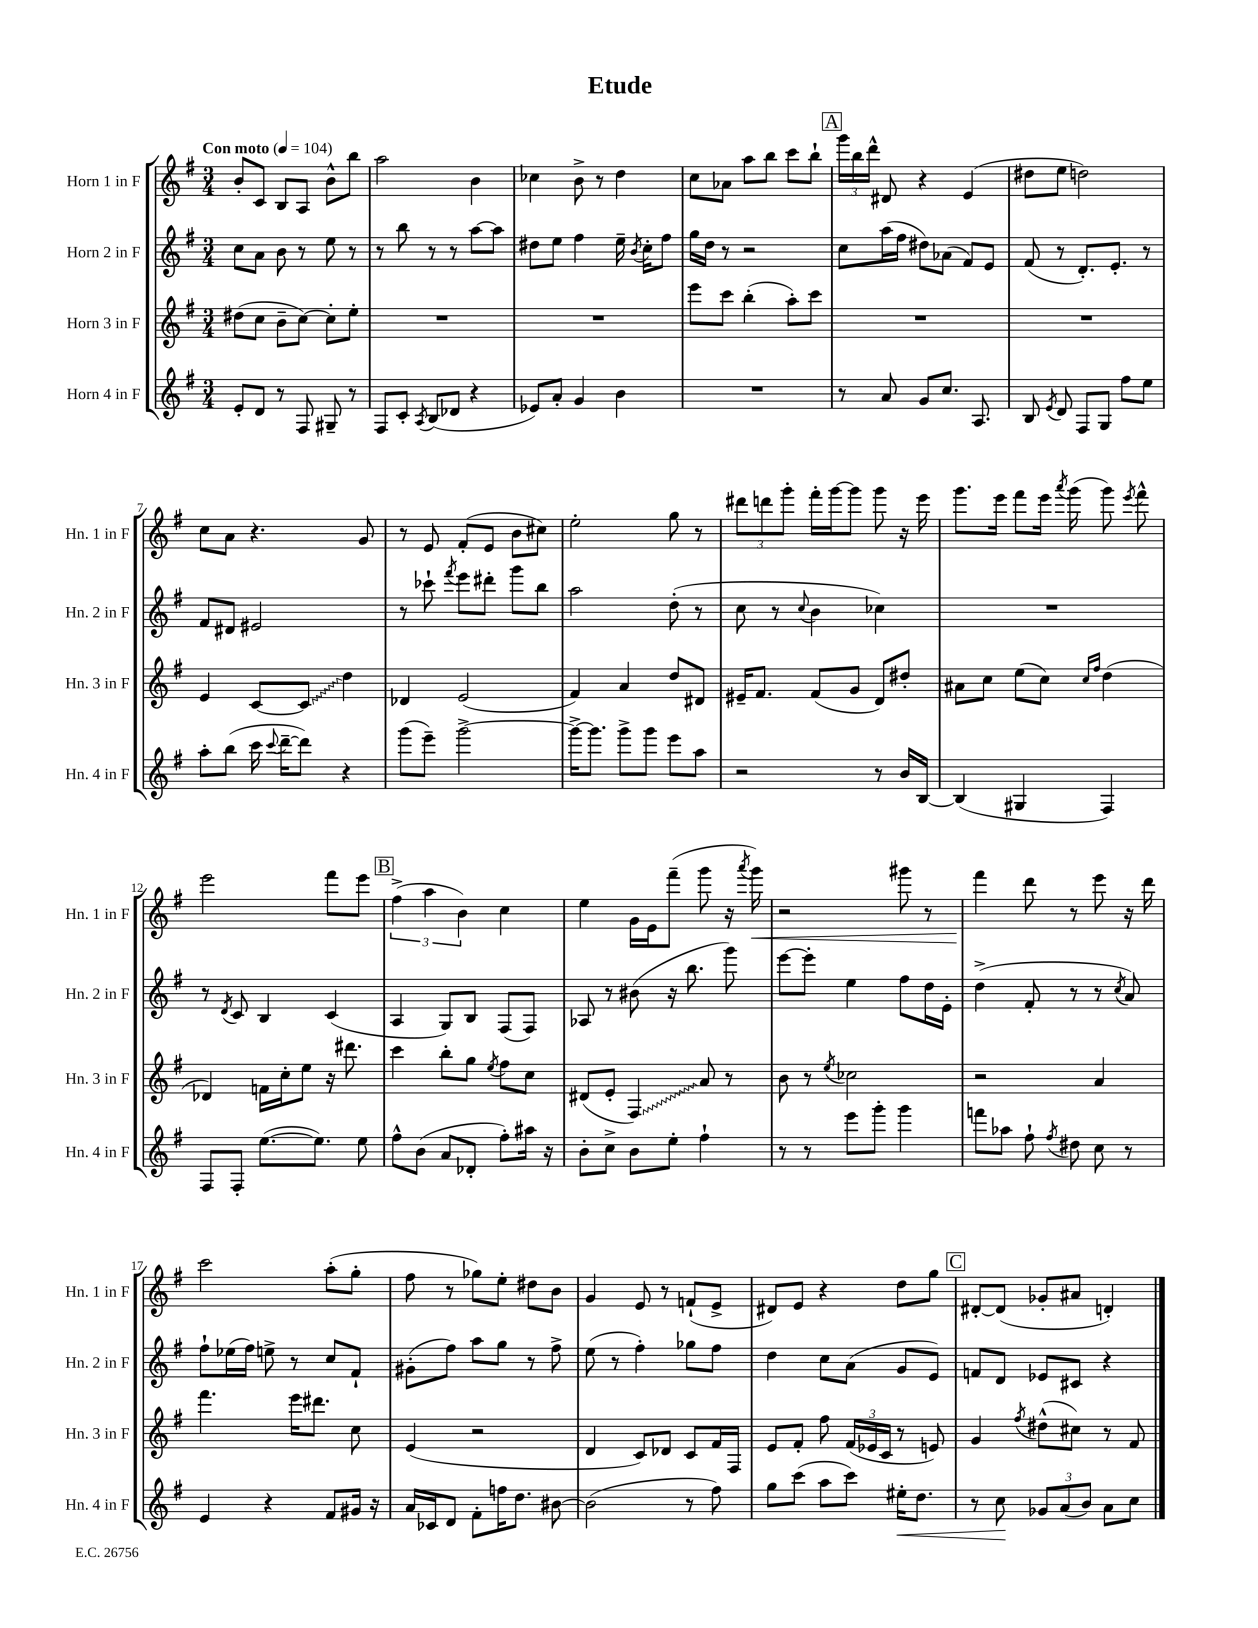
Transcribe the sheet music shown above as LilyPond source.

\header { title = "Etude" }
<<
\new StaffGroup <<
\new Staff = "s0" \with { instrumentName = "Horn 1 in F" shortInstrumentName = "Hn. 1 in F" } {
    \clef treble \key g \major \numericTimeSignature \time 3/4 \tempo "Con moto" 4 = 104
    \autoBeamOff b'8[-. c'8] b8[ a8] b'8[-^ b''8] |
    a''2 b'4 |
    ces''4 b'8-> r8 d''4 |
    c''8[ aes'8] a''8[ b''8] c'''8[ b''8]-! |
    \mark \markup { \box "A" } \tuplet 3/2 { g'''16[ b''16 d'''16]-^ } dis'8 r4 e'4( |
    dis''8[ e''8] d''2) |
    c''8[ a'8] r4. g'8 |
    r8 e'8 fis'8[-.( e'8] b'8[ cis''8]) |
    e''2-. g''8 r8 |
    \tuplet 3/2 { dis'''8[ d'''8 g'''8]-. } fis'''16[-. g'''16~ g'''8] g'''8 r16 e'''16 |
    g'''8.[ e'''16] fis'''8[ e'''16] \acciaccatura { a'''8 } g'''16( g'''8) \acciaccatura { e'''8 } fis'''8-^ |
    e'''2 fis'''8[ e'''8] |
    \mark \markup { \box "B" } \tuplet 3/2 { fis''4->( a''4 b'4) } c''4 |
    e''4 g'16[ e'16 fis'''8]--( g'''8 r16 \acciaccatura { a'''8 } g'''16\<) |
    r2 gis'''8 r8 |
    fis'''4\! d'''8 r8 e'''8 r16 d'''16 |
    c'''2 a''8[-.( g''8]-. |
    fis''8 r8 ges''8[) e''8]-. dis''8[ b'8] |
    g'4 e'8 r8 f'8[-!( e'8]-> |
    dis'8[) e'8] r4 d''8[ g''8] |
    \mark \markup { \box "C" } dis'8[~-. dis'8]( ges'8[-. ais'8] d'4-.) \bar "|." |
}
\new Staff = "s1" \with { instrumentName = "Horn 2 in F" shortInstrumentName = "Hn. 2 in F" } {
    \clef treble \key g \major \numericTimeSignature \time 3/4
    \autoBeamOff c''8[ a'8] b'8 r8 e''8 r8 |
    r8 b''8 r8 r8 a''8[~ a''8] |
    dis''8[ e''8] fis''4 e''16-- \acciaccatura { b'8 } c''16[-. fis''8] |
    g''16[ d''16] r8 r2 |
    \mark \markup { \box "A" } c''8[ a''16( fis''16] dis''8[) aes'8]( fis'8[) e'8] |
    fis'8( r8 d'8.[-.) e'8.]-. r8 |
    fis'8[ dis'8] eis'2 |
    r8 ces'''8-! \acciaccatura { fis'''8 } e'''8[ dis'''8]-. g'''8[ b''8] |
    a''2 d''8-.( r8 |
    c''8 r8 \appoggiatura { c''8 } b'4 ces''4) |
    R2. |
    r8 \acciaccatura { d'8 } c'8 b4 c'4( |
    \mark \markup { \box "B" } a4 g8[) b8] fis8[( fis8]) |
    aes8 r8 bis'8( r16 b''8. g'''8) |
    e'''8[~ e'''8]-. e''4 fis''8[ d''16 e'16]-. |
    d''4->( fis'8-. r8 r8 \acciaccatura { c''8 } a'8) |
    fis''8[-! ees''16( fis''16]) e''8-> r8 c''8[ fis'8]-! |
    gis'8[-.( fis''8]) a''8[ g''8] r8 fis''8-> |
    e''8( r8 fis''4-.) ges''8[ fis''8] |
    d''4 c''8[ a'8]( g'8[ e'8]) |
    \mark \markup { \box "C" } f'8[ d'8] ees'8[ cis'8] r4 \bar "|." |
}
\new Staff = "s2" \with { instrumentName = "Horn 3 in F" shortInstrumentName = "Hn. 3 in F" } {
    \clef treble \key g \major \numericTimeSignature \time 3/4
    \autoBeamOff dis''8[( c''8] b'8[-- c''8]~) c''8[-. e''8]-. |
    R2. |
    R2. |
    e'''8[ c'''8] b''4-.( a''8[-.) c'''8] |
    \mark \markup { \box "A" } R2. |
    R2. |
    e'4 c'8[~ \once \override Glissando.style = #'zigzag c'8]\glissando d''4 |
    des'4 e'2( |
    fis'4) a'4 d''8[ dis'8] |
    eis'16[-- fis'8.] fis'8[( g'8] d'8[) dis''8]-. |
    ais'8[ c''8] e''8[( c''8]) \grace { c''16[ fis''16] } d''4( |
    des'4) f'16[ c''16-. e''8] r16 dis'''8. |
    \mark \markup { \box "B" } c'''4 b''8[-. g''8] \acciaccatura { e''8 } fis''8[ c''8] |
    dis'8[( e'8]-. \once \override Glissando.style = #'zigzag fis4\glissando) a'8 r8 |
    b'8 r8 \acciaccatura { e''8 } ces''2 |
    r2 a'4 |
    fis'''4. e'''16[ dis'''8.] c''8 |
    e'4( r2 |
    d'4 c'8[) des'8] c'8[ fis'16 fis16] |
    e'8[ fis'8]-. fis''8 \tuplet 3/2 { fis'16[( ees'16 c'16] } r8 e'8) |
    \mark \markup { \box "C" } g'4 \acciaccatura { fis''8 } dis''8[-^( cis''8]) r8 fis'8 \bar "|." |
}
\new Staff = "s3" \with { instrumentName = "Horn 4 in F" shortInstrumentName = "Hn. 4 in F" } {
    \clef treble \key g \major \numericTimeSignature \time 3/4
    \autoBeamOff e'8[-. d'8] r8 fis8 gis8-- r8 |
    fis8[ c'8]-. \acciaccatura { a8 } b8[( des'8] r4 |
    ees'8[) a'8]-. g'4 b'4 |
    R2. |
    \mark \markup { \box "A" } r8 a'8 g'8[ c''8.] a8. |
    b8 \acciaccatura { e'8 } d'8 fis8[ g8] fis''8[ e''8] |
    a''8[-. b''8]( c'''16 \appoggiatura { c'''8 } d'''16[~-- d'''8]) r4 |
    g'''8[( e'''8]--) g'''2~-> |
    g'''16[~-> g'''8.] g'''8[-> g'''8] e'''8[ a''8] |
    r2 r8 b'16[ b16]~ |
    b4( gis4 fis4) |
    fis8[ fis8]-. e''8.[~( e''8.]) e''8 |
    \mark \markup { \box "B" } fis''8[-^ b'8]( a'8[ des'8]-. fis''8[-.) ais''16] r16 |
    b'8[-. c''8]-> b'8[ e''8]-. fis''4-! |
    r8 r8 e'''8[ g'''8]-. g'''4 |
    f'''8[ aes''8] fis''8-! \acciaccatura { fis''8 } dis''8 c''8 r8 |
    e'4 r4 fis'8[ gis'16] r16 |
    a'16[ ces'16 d'8] fis'8[-. f''16 d''8.] bis'8~ |
    bis'2( r8 fis''8) |
    g''8[ c'''8]( a''8[ c'''8]) eis''16[-.\< d''8.] |
    \mark \markup { \box "C" } r8 c''8\! \tuplet 3/2 { ges'8[ a'8( b'8]) } a'8[ c''8] \bar "|." |
}
>>
>>
